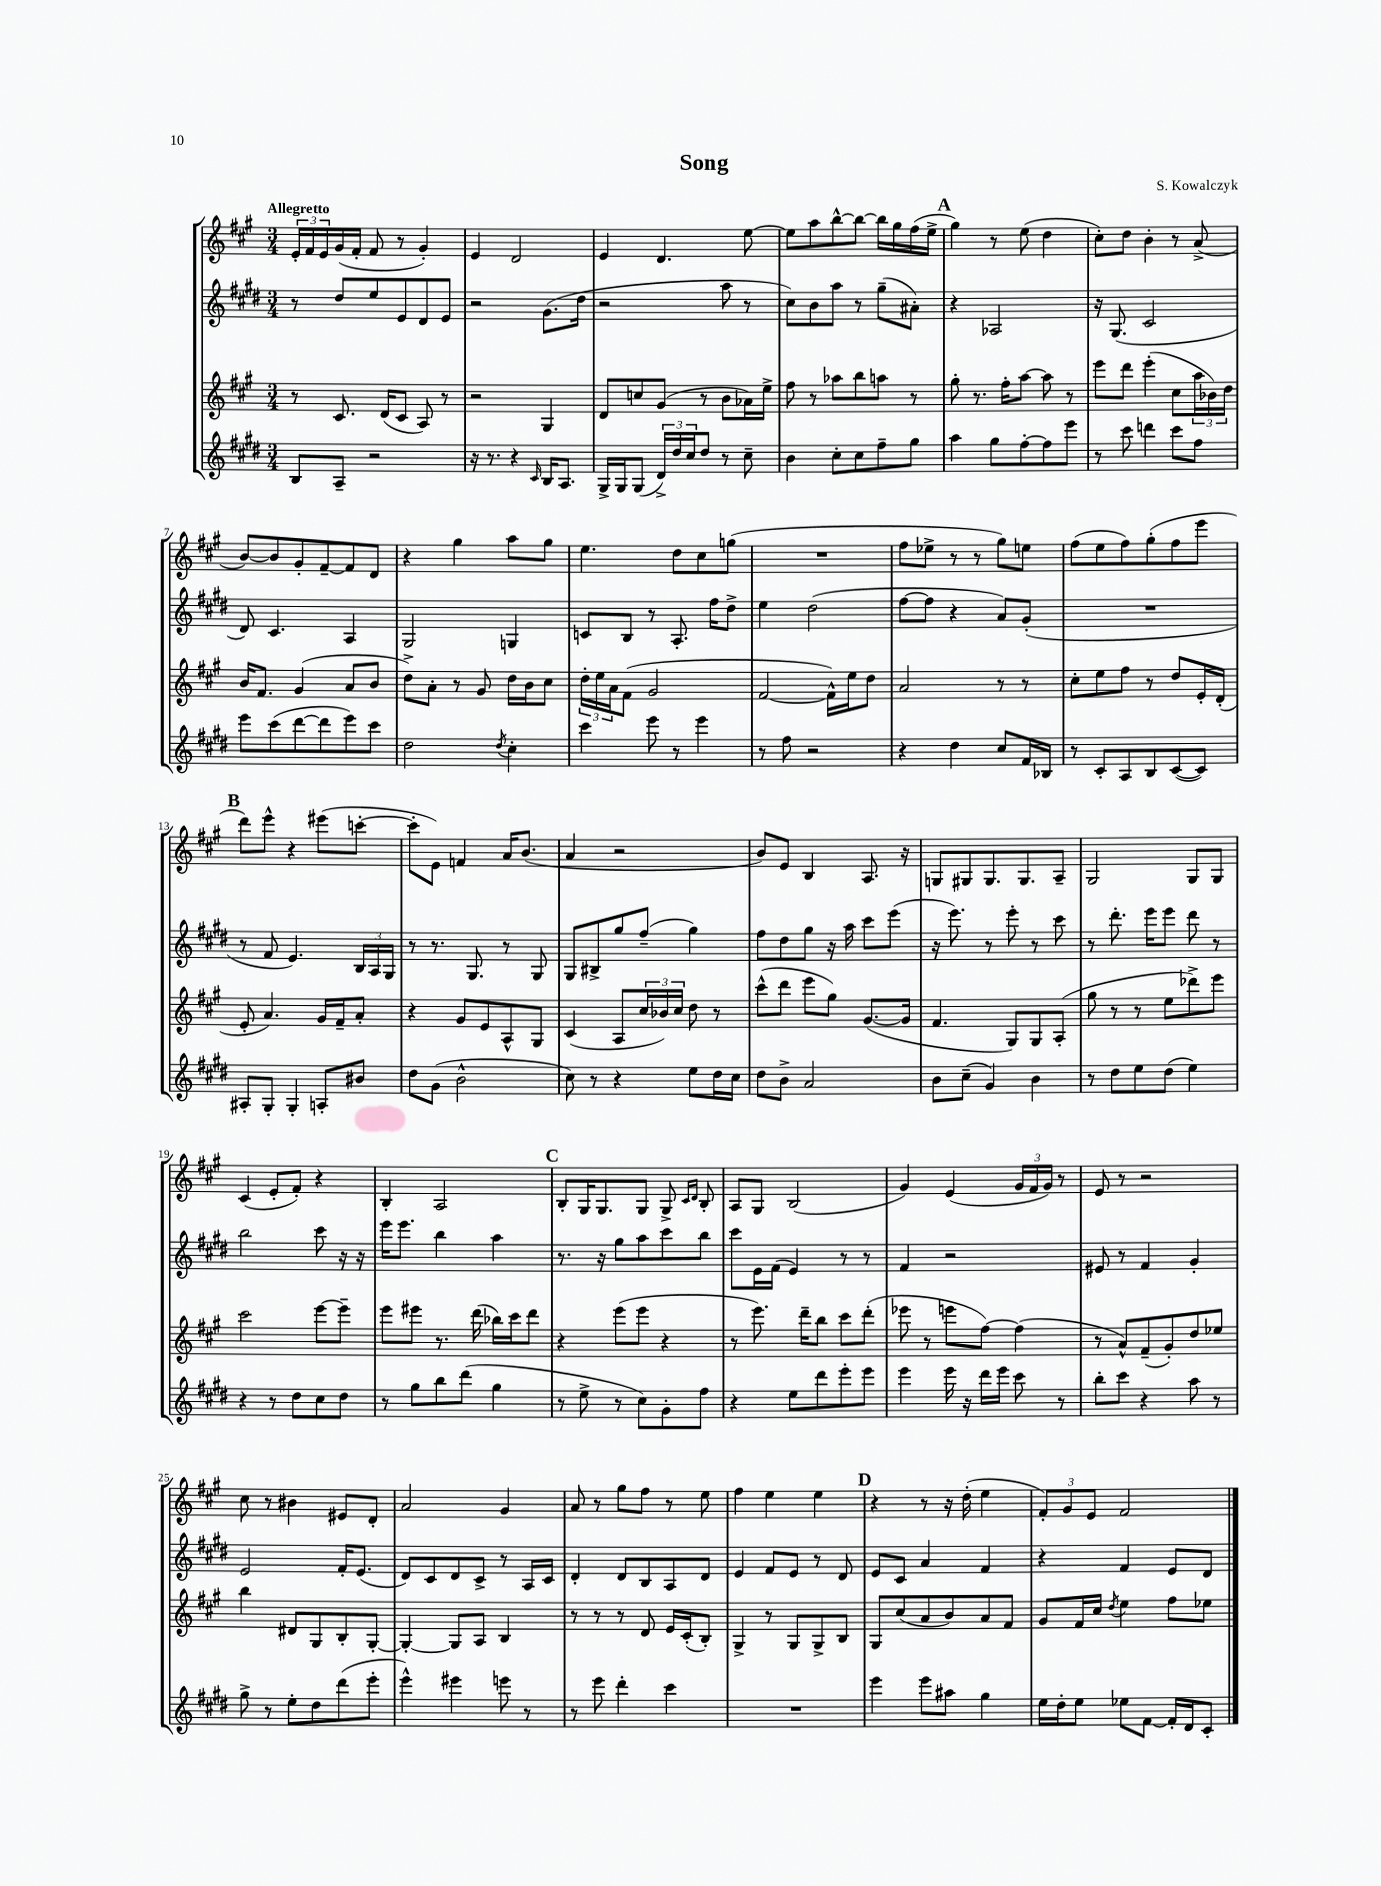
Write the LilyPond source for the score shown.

\header { title = "Song" composer = "S. Kowalczyk" }
<<
\new StaffGroup <<
\new Staff = "s0" {
    \clef treble \key a \major \numericTimeSignature \time 3/4 \tempo "Allegretto"
    \tuplet 3/2 { e'16-. fis'16 e'16 } gis'16( fis'16-. fis'8 r8 gis'4-.) |
    e'4 d'2 |
    e'4 d'4. e''8~ |
    e''8 a''8 b''8~-^ b''8~ b''16 gis''16 fis''16( e''16-> |
    \mark \markup { \bold "A" } gis''4) r8 e''8( d''4 |
    cis''8-.) d''8 b'4-. r8 a'8->( |
    b'8~) b'8 gis'8-. fis'8~-- fis'8 d'8 |
    r4 gis''4 a''8 gis''8 |
    e''4. d''8 cis''8 g''8( |
    R2. |
    fis''8 ees''8-> r8 r8 gis''8) e''8 |
    fis''8( e''8 fis''8) gis''8-.( fis''8 e'''8 |
    \mark \markup { \bold "B" } d'''8) e'''8-^ r4 eis'''8( c'''8~-. |
    c'''8-. e'8) f'4 a'16 b'8.( |
    a'4 r2 |
    b'8) e'8 b4 a8. r16 |
    g8 gis8 gis8. gis8. a8-- |
    gis2 gis8 gis8 |
    cis'4( e'8-. fis'8-.) r4 |
    b4-. a2 |
    \mark \markup { \bold "C" } b8-. gis16 gis8. gis8 gis8-> \grace { cis'16 d'16 } b8-. |
    a8 gis8 b2( |
    gis'4) e'4( \tuplet 3/2 { gis'16 fis'16 gis'16) } r8 |
    e'8 r8 r2 |
    cis''8 r8 bis'4 eis'8 d'8-. |
    a'2 gis'4 |
    a'8 r8 gis''8 fis''8 r8 e''8 |
    fis''4 e''4 e''4 |
    \mark \markup { \bold "D" } r4 r8 r16 d''16-.( e''4 |
    \tuplet 3/2 { fis'8-.) gis'8 e'8 } fis'2 \bar "|." |
}
\new Staff = "s1" {
    \clef treble \key e \major \numericTimeSignature \time 3/4
    r8 dis''8 e''8 e'8 dis'8 e'8 |
    r2 gis'8.( dis''16 |
    r2 a''8 r8 |
    cis''8) b'8 a''8 r8 gis''8--( ais'8-.) |
    \mark \markup { \bold "A" } r4 aes2 |
    r16 gis8.( cis'2 |
    dis'8) cis'4. a4 |
    gis2 g4 |
    c'8 b8 r8 a8.-. fis''16 dis''8-> |
    e''4 dis''2( |
    fis''8~ fis''8 r4 a'8) gis'8-.( |
    R2. |
    \mark \markup { \bold "B" } r8 fis'8 e'4.) \tuplet 3/2 { b16 a16 gis16 } |
    r8 r8. gis8. r8 gis8 |
    gis8 bis8-> gis''8 fis''8--( gis''4) |
    fis''8 dis''8 gis''8 r16 a''16 cis'''8 e'''8( |
    r16 e'''8.) r8 e'''8-. r8 cis'''8 |
    r8 dis'''8.-. e'''16 e'''8 dis'''8 r8 |
    b''2 cis'''8 r16 r16 |
    e'''16 e'''8. b''4 a''4 |
    \mark \markup { \bold "C" } r8. r16 gis''8 a''8 cis'''8 b''8 |
    cis'''8 e'16 fis'16( e'4) r8 r8 |
    fis'4 r2 |
    eis'8 r8 fis'4 gis'4-. |
    e'2 fis'16-. e'8.( |
    dis'8) cis'8 dis'8 cis'8-> r8 a16 cis'16 |
    dis'4-. dis'8 b8 a8 dis'8 |
    e'4 fis'8 e'8 r8 dis'8 |
    \mark \markup { \bold "D" } e'8 cis'8 a'4 fis'4 |
    r4 fis'4 e'8 dis'8 \bar "|." |
}
\new Staff = "s2" {
    \clef treble \key a \major \numericTimeSignature \time 3/4
    r8 cis'8. d'16( cis'8 a8) r8 |
    r2 gis4 |
    d'8 c''8 gis'8( r8 b'8 aes'16) e''16-> |
    fis''8 r8 aes''8 b''8 a''8 r8 |
    \mark \markup { \bold "A" } gis''8-. r8. fis''16-. a''8~ a''8 r8 |
    e'''8 d'''8 e'''4-.( cis''8 \tuplet 3/2 { a''16 bes'16) d''16 } |
    b'16 fis'8. gis'4( a'8 b'8 |
    d''8->) a'8-. r8 gis'8 d''16 b'16 cis''8 |
    \tuplet 3/2 { d''16-. e''16 a'16 } fis'8( gis'2 |
    fis'2~ fis'16-^) e''16 d''8 |
    a'2 r8 r8 |
    cis''8-. e''8 fis''8 r8 d''8 e'16-. d'16-.( |
    \mark \markup { \bold "B" } e'8-. a'4.) gis'16 fis'16-- a'8-. |
    r4 gis'8 e'8 a8-^ gis8 |
    cis'4( a8 \tuplet 3/2 { cis''16 bes'16) cis''16 } d''8 r8 |
    cis'''8-^( d'''8 e'''8 gis''8) gis'8.~( gis'16 |
    fis'4. gis8) gis8 a8-.( |
    gis''8 r8 r8 e''8 des'''8->) e'''8 |
    cis'''2 e'''8~ e'''8-- |
    e'''8 eis'''8 r8. d'''16( bes''16) cis'''16 d'''8 |
    \mark \markup { \bold "C" } r4 e'''8( e'''8 r4 |
    r8 e'''8.) d'''16-- b''8 cis'''8 d'''8-.( |
    ees'''8 r8 e'''8 fis''8~) fis''4( |
    r8 a'8-^) fis'8--( gis'8-.) d''8 ees''8 |
    b''4 dis'8 gis8 b8-. gis8~-. |
    gis4~-. gis8 a8 b4 |
    r8 r8 r8 d'8 e'16 cis'16-.( b8-.) |
    gis4-> r8 gis8 gis8-> b8 |
    \mark \markup { \bold "D" } gis8 cis''8( a'8 b'8) a'8 fis'8 |
    gis'8 fis'16 cis''16 \acciaccatura { d''8 } e''4 fis''8 ees''8 \bar "|." |
}
\new Staff = "s3" {
    \clef treble \key e \major \numericTimeSignature \time 3/4
    b8 a8-- r2 |
    r16 r8. r4 \grace { cis'16 } b16 a8. |
    gis16-> gis16 gis8( \tuplet 3/2 { dis'16->) dis''16 cis''16 } dis''8 r8 cis''8-- |
    b'4 cis''8-. cis''8 fis''8-- gis''8 |
    \mark \markup { \bold "A" } a''4 gis''8 fis''8~-. fis''8 e'''8 |
    r8 cis'''8 d'''4 cis'''8 fis''8 |
    e'''8 cis'''8( dis'''8~ dis'''8 e'''8) cis'''8 |
    dis''2 \acciaccatura { dis''8 } cis''4-. |
    cis'''4 e'''8 r8 e'''4 |
    r8 fis''8 r2 |
    r4 dis''4 cis''8 fis'16 bes16 |
    r8 cis'8-. a8 b8 cis'8~( cis'8) |
    \mark \markup { \bold "B" } ais8-. gis8-. gis4-. a8-. bis'8 |
    dis''8 gis'8( b'2-^ |
    cis''8) r8 r4 e''8 dis''16 cis''16 |
    dis''8 b'8-> a'2 |
    b'8 cis''8--( gis'4) b'4 |
    r8 dis''8 e''8 dis''8( e''4) |
    r4 r8 dis''8 cis''8 dis''8 |
    r8 gis''8 b''8 dis'''8( gis''4 |
    \mark \markup { \bold "C" } r8 e''8-> r8 cis''8) gis'8-. fis''8 |
    r4 e''8 dis'''8 e'''8-. e'''8 |
    e'''4 e'''16 r16 dis'''16 e'''16 cis'''8 r8 |
    b''8-. cis'''8 r4 a''8 r8 |
    gis''8-> r8 e''8-. dis''8 dis'''8( e'''8-. |
    e'''4-^) eis'''4 e'''8 r8 |
    r8 e'''8 dis'''4-. cis'''4 |
    R2. |
    \mark \markup { \bold "D" } e'''4 e'''8 ais''8 gis''4 |
    e''16 dis''16-. e''8 ees''8 fis'8~ fis'16-. dis'16 cis'8-. \bar "|." |
}
>>
>>
